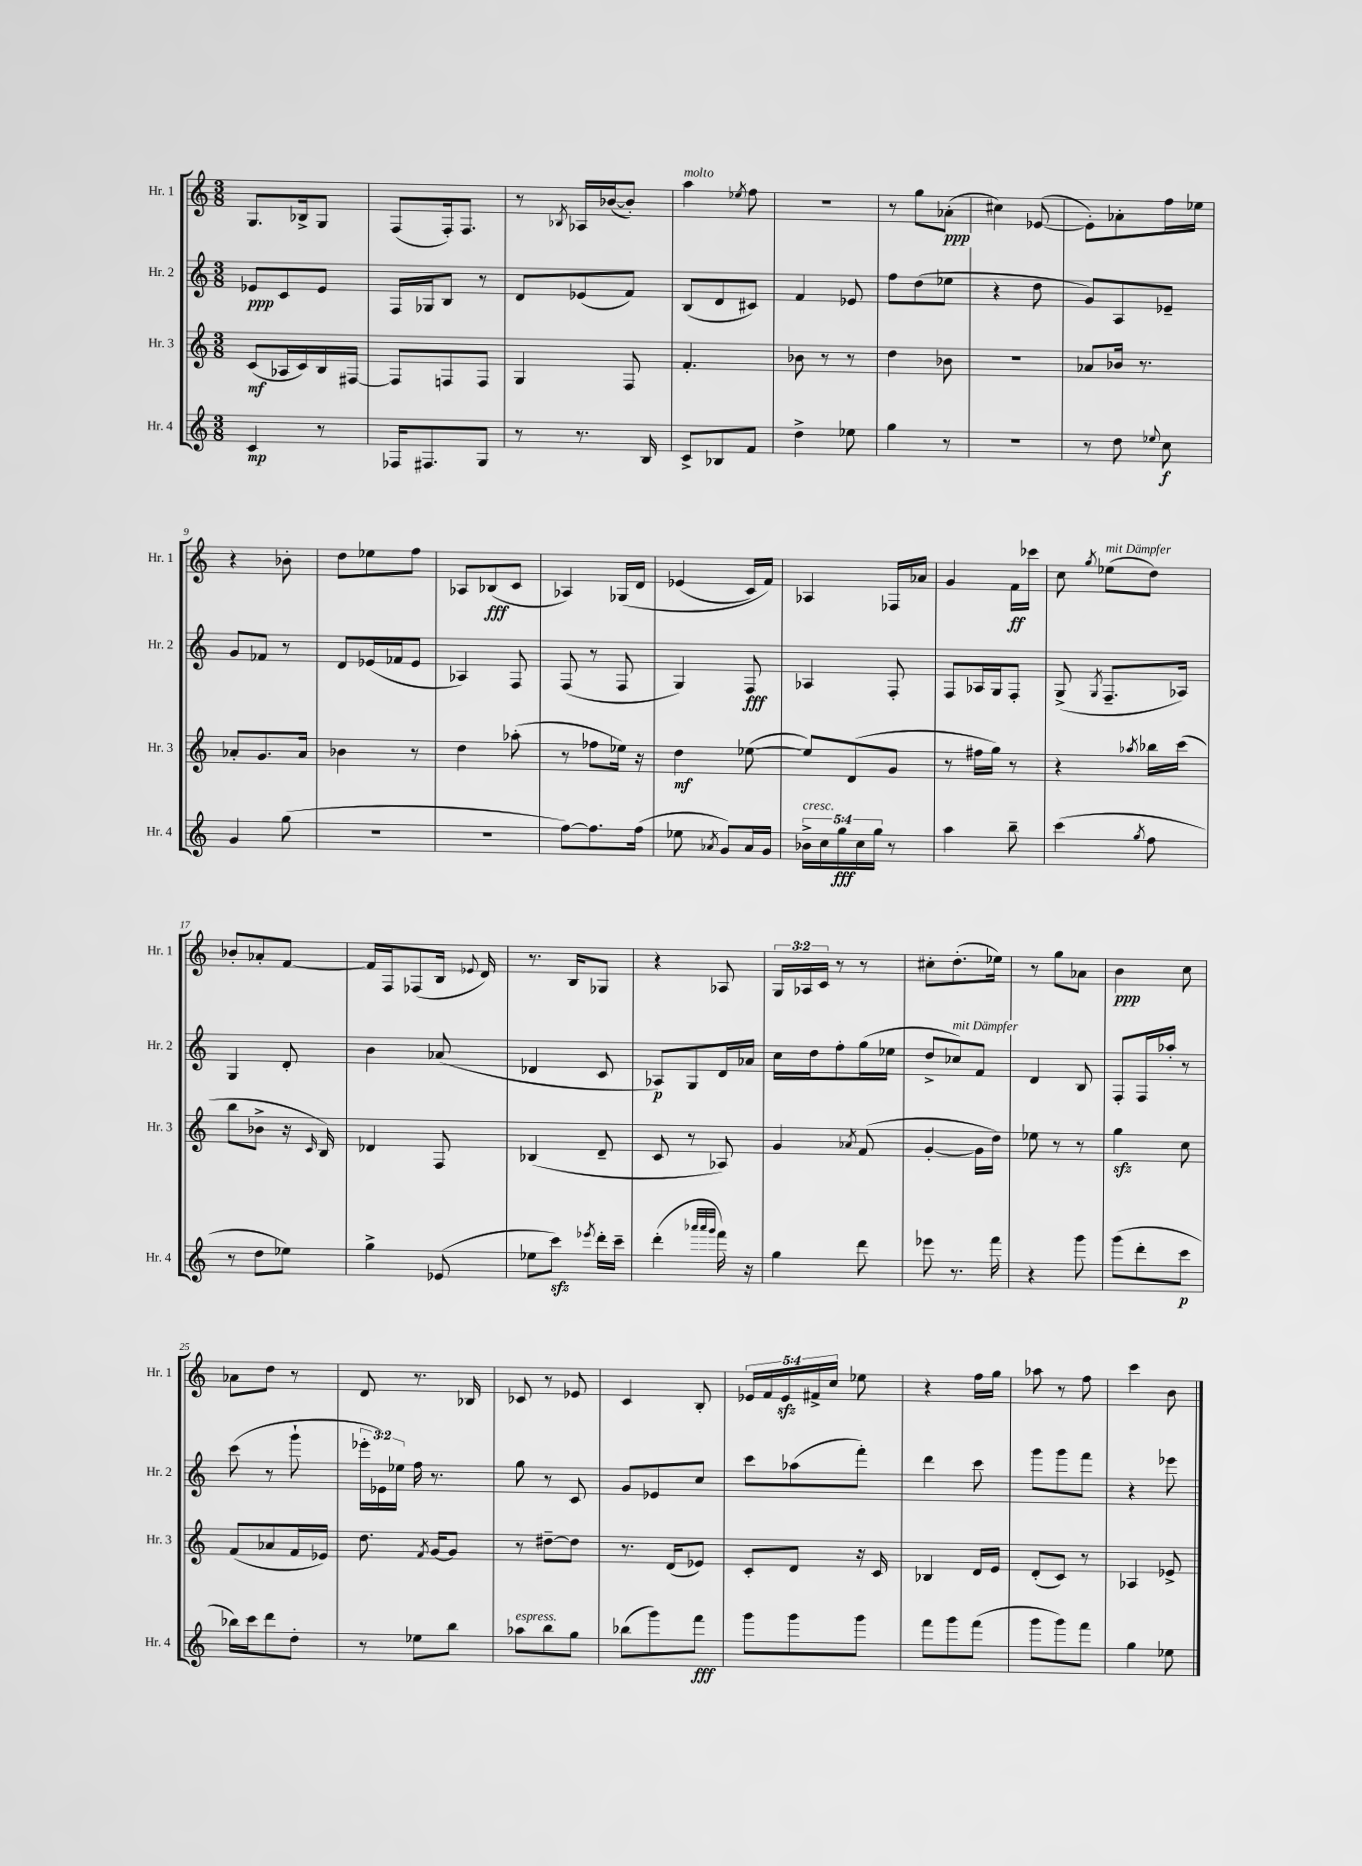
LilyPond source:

<<
\new StaffGroup <<
\new Staff = "s0" \with { instrumentName = "Hr. 1" shortInstrumentName = "Hr. 1" } {
    \clef treble \key c \major \numericTimeSignature \time 3/8 \override Staff.TupletNumber.text = #tuplet-number::calc-fraction-text
    \autoBeamOff g8.[ bes16-> g8] |
    f8[( f16-.) f8.] |
    r8 \acciaccatura { bes8 } aes16[ bes'16~( bes'8]-.) |
    a''4^\markup { \italic "molto" } \acciaccatura { ees''8 } f''8 |
    R4. |
    r8 g''8[ aes'8]-.\ppp( |
    cis''4) ees'8~( |
    ees'8[-.) aes'8-. f''16 ees''16] |
    r4 bes'8-. |
    d''8[ ees''8 f''8] |
    aes8[ bes8\fff( c'8] |
    aes4) ges16[\( d'16] |
    ees'4( c'16[) f'16]\) |
    aes4 fes16[ aes'16] |
    g'4 f'16[\ff ces'''16] |
    c''8 \acciaccatura { g''8 } ees''8[^\markup { \italic "mit Dämpfer" }( d''8]) |
    bes'8[-. aes'8-. f'8]~ |
    f'16[ f16 fes8( b16] \appoggiatura { ees'8 } d'16) |
    r8. b16[ ges8] |
    r4 aes8 |
    \tuplet 3/2 { g16[ aes16 c'16] } r8 r8 |
    cis''8[-. d''8.-.( ees''16]) |
    r8 g''8[ aes'8] |
    b'4\ppp c''8 |
    aes'8[ d''8] r8 |
    d'8 r8. bes16 |
    ces'8 r8 ees'8 |
    c'4 b8-. |
    \tuplet 5/4 { ees'16[ f'16 ees'16\sfz fis'16-> c''16] } ees''8 |
    r4 f''16[ g''16] |
    aes''8 r8 f''8 |
    c'''4 b'8 \bar "|." |
}
\new Staff = "s1" \with { instrumentName = "Hr. 2" shortInstrumentName = "Hr. 2" } {
    \clef treble \key c \major \numericTimeSignature \time 3/8 \override Staff.TupletNumber.text = #tuplet-number::calc-fraction-text
    \autoBeamOff ees'8[\ppp c'8 ees'8] |
    f16[ ges16 b8] r8 |
    d'8[ ees'8( f'8]) |
    b8[( d'8 cis'8]) |
    f'4 ees'8 |
    f''8[ d''8( ees''8] |
    r4 d''8 |
    g'8[) a8 ees'8]-- |
    g'8[ fes'8] r8 |
    d'8[ ees'16( fes'16 ees'8] |
    aes4) f8 |
    f8( r8 f8 |
    g4) f8\fff |
    aes4 f8-. |
    f8[ aes16 g16 f8]-. |
    g8->( \acciaccatura { g8 } f8.[-- aes16]) |
    g4 d'8-. |
    b'4 aes'8( |
    des'4 c'8 |
    aes8[\p) g8 d'16 aes'16] |
    c''16[ d''16 f''8-. g''16( ees''16] |
    d''8[-> ces''8^\markup { \italic "mit Dämpfer" }) f'8] |
    d'4 b8 |
    f8[-. f16 aes''16]-. r8 |
    c'''8( r8 g'''8-! |
    \tuplet 3/2 { ees'''16[-. ees'16) ees''16] } f''16 r8. |
    g''8 r8 c'8 |
    g'8[ ees'8 c''8] |
    c'''8[ aes''8( f'''8]-.) |
    d'''4 c'''8 |
    g'''8[ g'''8 f'''8] |
    r4 ees'''8 \bar "|." |
}
\new Staff = "s2" \with { instrumentName = "Hr. 3" shortInstrumentName = "Hr. 3" } {
    \clef treble \key c \major \numericTimeSignature \time 3/8
    \autoBeamOff c'8[\mf( aes16 c'16) b16 fis16]~ |
    fis8[ f8 f8] |
    g4 f8 |
    f'4.-. |
    bes'8 r8 r8 |
    d''4 bes'8 |
    R4. |
    aes'8[ bes'16] r8. |
    aes'8[-. g'8. aes'16] |
    bes'4 r8 |
    d''4 aes''8-.( |
    r8 fes''8[ ees''16]) r16 |
    d''4\mf ees''8~( |
    ees''8[) d'8( g'8] |
    r8 fis''16[ g''16]) r8 |
    r4 \acciaccatura { aes''8 } bes''16[ c'''16]( |
    b''8[ bes'8]-> r16 \grace { c'16 } b16) |
    des'4 f8 |
    bes4( d'8-- |
    c'8 r8 aes8) |
    g'4 \acciaccatura { aes'8 } f'8( |
    g'4~-. g'16[ d''16]) |
    ees''8 r8 r8 |
    g''4\sfz c''8 |
    f'8[( aes'8 f'16 ees'16]) |
    d''8. \acciaccatura { f'8 } g'16[~ g'8] |
    r8 dis''8[~-- dis''8] |
    r8. d'16[( ees'8]) |
    c'8[-. d'8] r16 c'16 |
    bes4 d'16[ e'16] |
    d'8[-.( c'8]) r8 |
    aes4 ees'8-> \bar "|." |
}
\new Staff = "s3" \with { instrumentName = "Hr. 4" shortInstrumentName = "Hr. 4" } {
    \clef treble \key c \major \numericTimeSignature \time 3/8 \override Staff.TupletNumber.text = #tuplet-number::calc-fraction-text
    \autoBeamOff c'4\mp r8 |
    fes16[ fis8. g8] |
    r8 r8. b16 |
    c'8[-> bes8 f'8] |
    d''4-> ees''8 |
    g''4 r8 |
    r4. |
    r8 d''8 \appoggiatura { ees''8 } c''8\f |
    g'4 g''8( |
    R4. |
    R4. |
    f''8[~) f''8. f''16]( |
    ees''8 \acciaccatura { aes'8 } g'8[) aes'16 g'16] |
    \tuplet 5/4 { bes'16[->^\markup { \italic "cresc." } c''16 g''16\fff c''16 g''16] } r8 |
    a''4 b''8-- |
    c'''4( \acciaccatura { g''8 } f''8 |
    r8 d''8[ ees''8]) |
    g''4-> ees'8( |
    ees''8[ c'''8]\sfz) \acciaccatura { ees'''8 } d'''16[-. c'''16]-- |
    d'''4-.( \grace { aes'''32[ aes'''32 g'''32] } f'''16) r16 |
    g''4 d'''8 |
    ees'''8 r8. f'''16 |
    r4 g'''8 |
    g'''8[( d'''8-. c'''8]\p |
    bes''16[) c'''16 d'''8 d''8]-. |
    r8 ees''8[ b''8] |
    aes''8[^\markup { \italic "espress." } b''8 g''8] |
    bes''8[( g'''8) f'''8]\fff |
    g'''8[ g'''8 g'''8] |
    f'''8[ g'''8 f'''8]( |
    g'''8[ g'''8) f'''8] |
    g''4 ees''8 \bar "|." |
}
>>
>>
